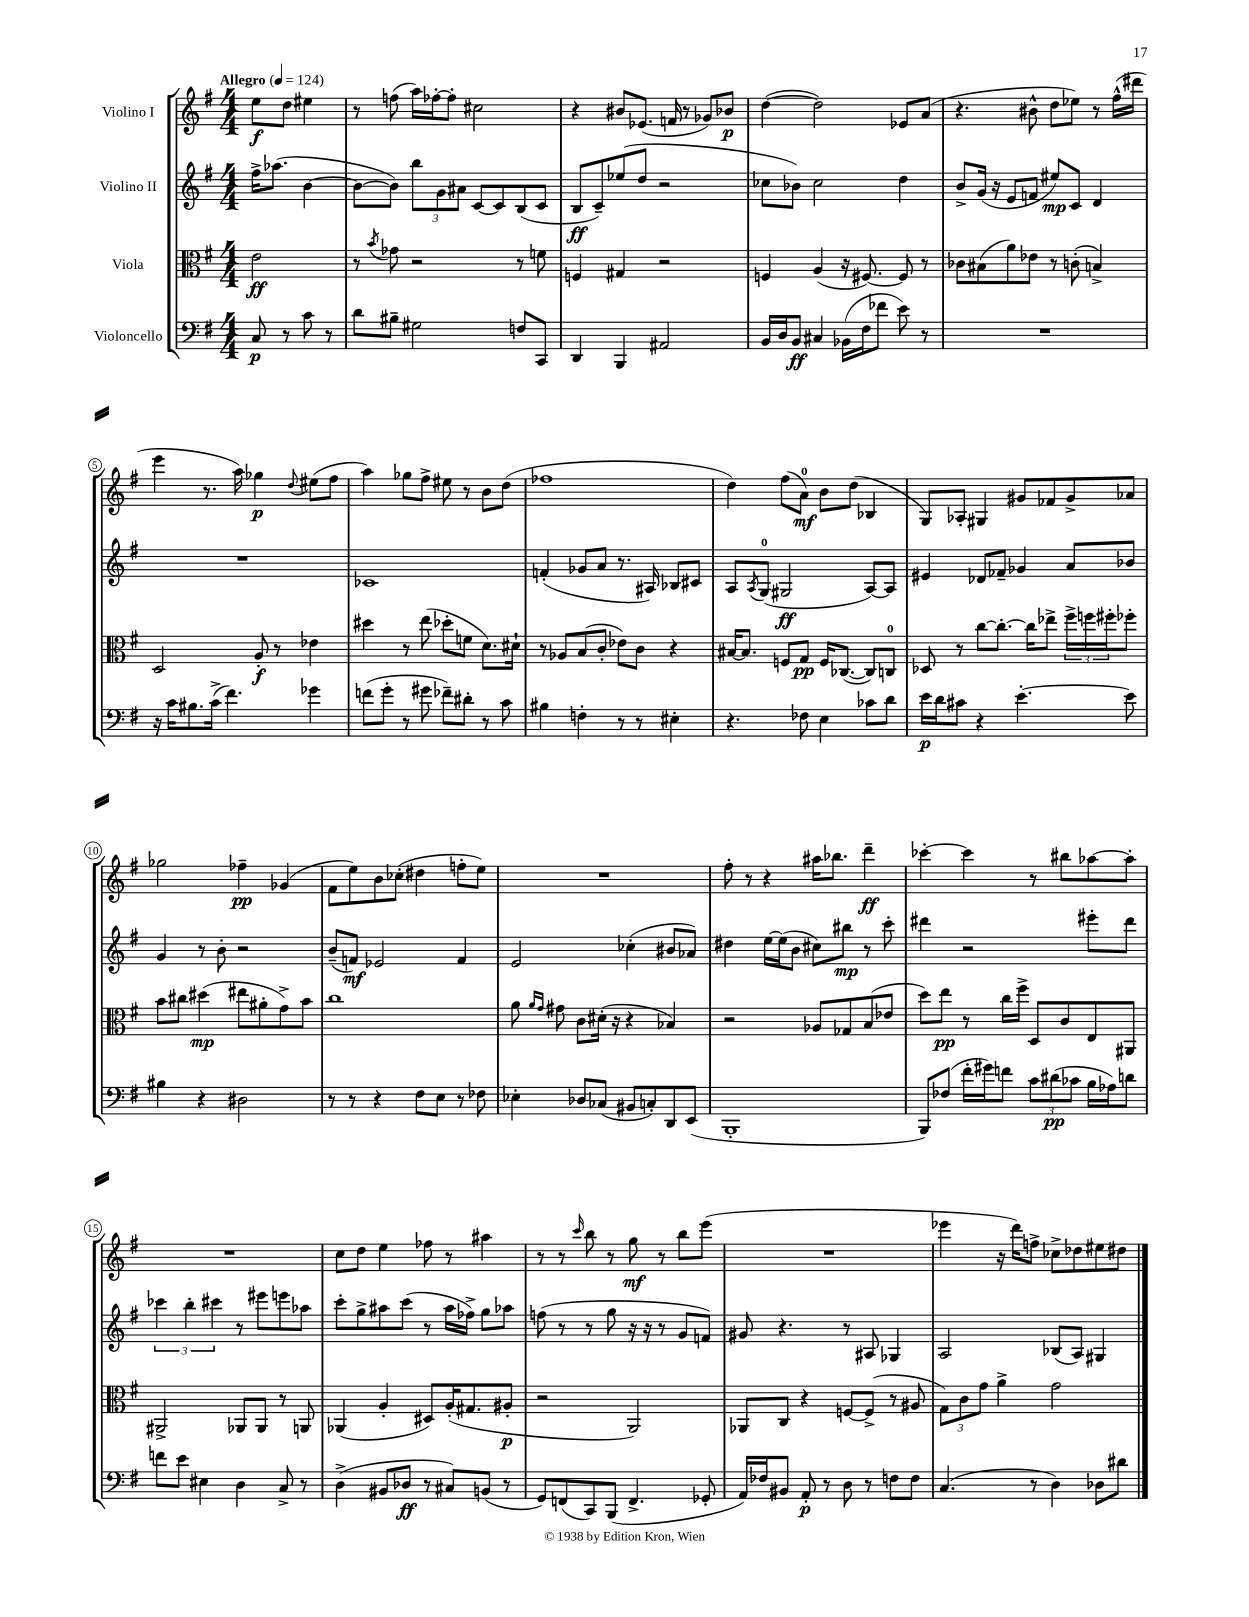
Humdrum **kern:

**kern	**kern	**kern	**kern
*staff4	*staff3	*staff2	*staff1
*clefF4	*clefC3	*clefG2	*clefG2
*k[f#]	*k[f#]	*k[f#]	*k[f#]
*M4/4	*M4/4	*M4/4	*M4/4
*MM124	*MM124	*MM124	*MM124
8C	2e	16ff#^	8ee
.	.	(8.aa-	.
8r	.	.	8dd
8c	.	[4b	4ee#
8r	.	.	.
=	=	=	=
8d	8r	8b_	8r
.	8qb	.	.
8B#~	8g-	8b])	(8ff
2G#	2r	12bb	16aa)
.	.	.	[16ff-'
.	.	12g	.
.	.	.	8ff-']
.	.	12a#	.
.	.	[8c	2cc#
.	.	8c]	.
8F	8r	(8B	.
8CC	8f	8c	.
=	=	=	=
4DD	4F	8B	4r
.	.	8c~)	.
4BBB	4G#	(8ee-	8b#
.	.	8dd	(8.e-
2AA#	2r	2r	.
.	.	.	16f
.	.	.	8r
.	.	.	8g-)
.	.	.	8b-
=	=	=	=
16BB	4F	8cc-	([4dd
16D	.	.	.
8BB	.	8b-)	.
4C#	(4A	2cc-	2dd])
(16BB-	16r	.	.
16F#	[8.F#)	.	.
8f-	.	.	.
8e)	8F#]	4dd	8e-
8r	8r	.	(8a
=	=	=	=
1r	8c-	8b^	4.r
.	(8B#	(16g	.
.	.	16r	.
.	8a)	8e	.
.	8e-	8f	8b#^^
.	8r	8ee#)	8dd
.	(8c'	8c	8ee-)
.	4B^)	4d	8r
.	.	.	(16ff#^^
.	.	.	16ddd#
=	=	=	=
16r	2D	1r	4eee
16c	.	.	.
8.B#	.	.	.
.	.	.	8.r
(16c^	.	.	.
4.f#)	.	.	.
.	.	.	16aa)
.	8A'	.	4gg-
.	8r	.	.
.	.	.	8qqdd
4g-	4e-	.	(8ee#
.	.	.	8ff#
=	=	=	=
(8f	4dd#	1c-	4aa)
8g'	.	.	.
8r	8r	.	8gg-
8g#	(8ee	.	8ff#^
8f-~)	8dd-'	.	8ee#
8d#'	8f	.	8r
8r	8.d)	.	8b
8c	.	.	(8dd
.	16d#`	.	.
=	=	=	=
4B#	8r	(4f'	1ff-
.	8A-	.	.
4F'	(8B	8g-	.
.	8c'	8a	.
8r	8e-)	8.r	.
8r	8c	.	.
.	.	16A#)	.
4E#'	4r	8B-	.
.	.	8c#	.
=	=	=	=
4.r	[16B#	8A	4dd)
.	8.B#]	.	.
.	.	8qA	.
.	.	(8G	.
.	8F	2G#	(8ff#
8F-	8G	.	8a)
4E	16F	.	8b
.	([8.C-	.	.
.	.	.	(8dd
8c-	8C-])	[8A)	4B-
8d	8C	8A]	.
=	=	=	=
16e	8D-	4e#	8G)
16d	.	.	.
8c#	8r	.	8A-'
4r	[8cc	8d-	4G#
.	8.cc'_	8f-~	.
[4.e'	.	4g-	8g#
.	16cc]	.	.
.	8ee-^	.	8f-
.	24ff#^	8a	8g#^
.	24ff	.	.
.	24ff#'	.	.
8e]	8ff-'	8b-	8a-
=	=	=	=
4B#	8b	4g	2gg-
.	8cc#	.	.
4r	(4dd#	8r	.
.	.	8b'	.
2D#	8ee#	2r	4ff-~
.	8a#'	.	.
.	8g^)	.	(4g-
.	8b	.	.
=	=	=	=
8r	1cc	(8b~	8f#
8r	.	8f)	8ee)
4r	.	2e-	8b
.	.	.	(8cc-'
8F#	.	.	4dd#
8E	.	.	.
8r	.	4f	8ff'
8F-	.	.	8ee)
=	=	=	=
4E-'	8a	2e	1r
.	16qqa	.	.
.	16qqg	.	.
.	8g#	.	.
8D-	8c	.	.
(8C-	(16d#'	.	.
.	16r	.	.
8BB#	4r	(4cc-'	.
8C')	.	.	.
8DD	4B-)	8b#	.
(8EE	.	8a-)	.
=	=	=	=
1BBB'	2r	4dd#	8ff#'
.	.	.	8r
.	.	[16ee	4r
.	.	(16ee]	.
.	.	8b	.
.	8A-	8cc#)	16aa#
.	.	.	8.bb-
.	8G-	8bb#	.
.	(8B	8r	4ddd~
.	8e-	8ccc'	.
=	=	=	=
8BBB)	8dd)	4ddd#	[4ccc-'
(8F-	8ee	.	.
16f#'	8r	2r	4ccc-]
16g#)	.	.	.
8f	16cc	.	.
.	16ff#^	.	.
12c	8D	.	8r
(12d#	.	.	.
.	8c	.	8bb#
12c-	.	.	.
16B	8E	8eee#'	[8aa-
16A-)	.	.	.
8d	8AA#	8ddd#	8aa-']
=	=	=	=
8f	2AA#^	6ccc-	1r
8e	.	.	.
.	.	6bb'	.
4E#	.	.	.
.	.	6ccc#	.
4D	8AA-	8r	.
.	8AA-	8eee#	.
8C^	8r	8eee	.
8r	8AA	8aa-	.
=	=	=	=
(4D^	(4AA-	8ccc'	8cc
.	.	8gg^	8dd
8BB#	4A'	8aa#	4ee
8D-	.	(8ccc	.
8r	8D#)	8r	8ff-
8C#)	(16A'	16aa#	8r
.	8.G#	16ff-^)	.
(8BB	.	8gg	4aa#
8r	8A#'	8aa-	.
=	=	=	=
8GG)	2r	(8ff	8r
(8FF	.	8r	8r
.	.	.	16qqccc
8CC)	.	8r	8bb
(8BBB	.	8gg	8r
4.FF^	2AA)	16r	8gg
.	.	16r	.
.	.	8r	8r
.	.	8g	8bb
8GG-'	.	8f)	(8eee
=	=	=	=
16AA)	8AA-	8g#	1r
16F-	.	.	.
8BB#	8C	4.r	.
8AA'	4r	.	.
8r	.	.	.
8D	[8F	8r	.
8r	(8F^]	8A#	.
8F	8r	4G-	.
8F	8A#	.	.
=	=	=	=
(4.C	12G)	2A	4eee-
.	12c	.	.
.	12g	.	.
.	4a^	.	16r
.	.	.	16ddd)
8r	.	.	8ff^
4D)	2g	(8B-	8cc-^
.	.	8A)	8dd-
8D-	.	4G#	8ee#
8d#	.	.	8dd#
==	==	==	==
*-	*-	*-	*-
